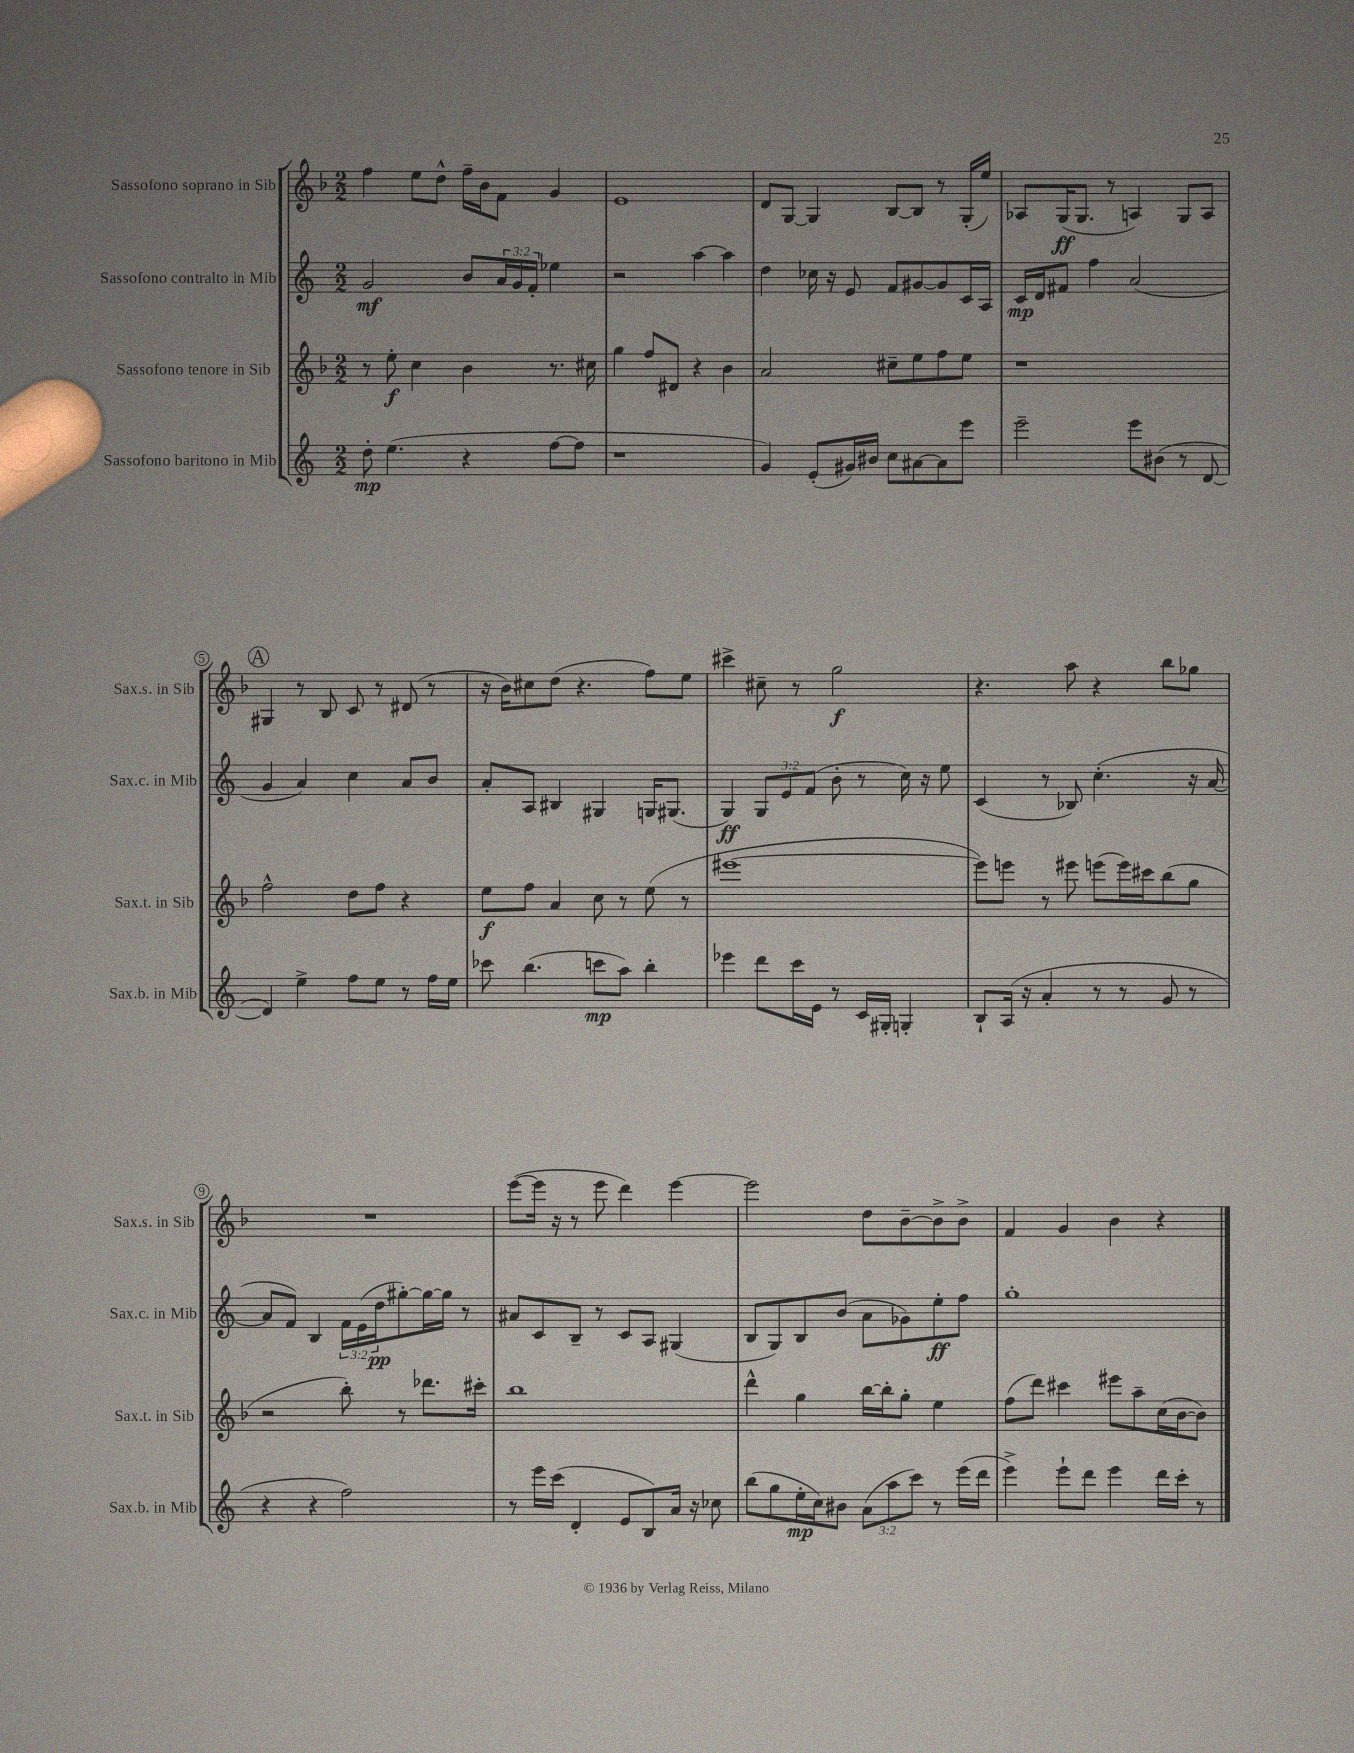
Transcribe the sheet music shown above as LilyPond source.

<<
\new StaffGroup <<
\new Staff = "s0" \with { instrumentName = "Sassofono soprano in Sib" shortInstrumentName = "Sax.s. in Sib" } {
    \clef treble \key f \major \numericTimeSignature \time 2/2
    f''4 e''8 d''8-^ f''16-- bes'16 f'8 g'4 |
    e'1 |
    d'8 g8~ g4 bes8~ bes8 r8 g16-.( e''16) |
    aes8 g16\ff( g8. r8 a4) g8 a8 |
    \mark \markup { \circle "A" } gis4 r8 bes8 c'8 r8 dis'8( r8 |
    r16 bes'16) cis''8 d''8( r4. f''8) e''8 |
    cis'''4-> cis''8-- r8 g''2\f |
    r4. a''8 r4 bes''8 ges''8 |
    R1 |
    e'''8~( e'''16 r16 r8 e'''8 d'''4) e'''4~ |
    e'''2 d''8 bes'8~-- bes'8-> bes'8-> |
    f'4 g'4 bes'4 r4 \bar "|." |
}
\new Staff = "s1" \with { instrumentName = "Sassofono contralto in Mib" shortInstrumentName = "Sax.c. in Mib" } {
    \clef treble \key c \major \numericTimeSignature \time 2/2 \override Staff.TupletNumber.text = #tuplet-number::calc-fraction-text
    g'2\mf b'8 \tuplet 3/2 { a'16 g'16 f'16-. } ees''4 |
    r2 a''4~ a''4 |
    d''4 ces''16 r16 e'8 f'8 gis'8~ gis'8 c'16 a16 |
    c'16\mp d'16 fis'8 f''4 a'2( |
    \mark \markup { \circle "A" } g'4 a'4) c''4 a'8 b'8 |
    a'8-. a8 bis4 gis4 g16 gis8.( |
    g4\ff) \tuplet 3/2 { g8 e'8 f'8( } b'8-. r8 c''16) r16 e''8 |
    c'4( r8 bes8) c''4.-.( r16 a'16~ |
    a'8 f'8) b4 \tuplet 3/2 { f'16 e'16( d''16\pp } gis''8~-.) gis''16~ gis''16 r8 |
    ais'8 c'8 b8-- r8 c'8 a8 gis4( |
    b8 g8) b8 b'8( a'8 ges'8) e''8-.\ff f''8 |
    g''1-. \bar "|." |
}
\new Staff = "s2" \with { instrumentName = "Sassofono tenore in Sib" shortInstrumentName = "Sax.t. in Sib" } {
    \clef treble \key f \major \numericTimeSignature \time 2/2
    r8 e''8-.\f c''4 bes'4 r8. cis''16 |
    g''4 f''8 dis'8 r4 bes'4 |
    a'2 cis''8-- e''8 f''8 e''8 |
    r1 |
    \mark \markup { \circle "A" } f''2-^ d''8 f''8 r4 |
    e''8\f f''8 a'4 c''8 r8 e''8( r8 |
    eis'''1~ |
    eis'''8) e'''8 r8 eis'''8 e'''8( e'''16) cis'''16 bes''8( g''8 |
    r2 bes''8-.) r8 des'''8. cis'''16-. |
    bes''1 |
    d'''4-^ g''4 bes''16~ bes''16-. g''8-. e''4 |
    f''8( d'''8) cis'''4 eis'''8 a''8-- c''16( bes'16~ bes'8) \bar "|." |
}
\new Staff = "s3" \with { instrumentName = "Sassofono baritono in Mib" shortInstrumentName = "Sax.b. in Mib" } {
    \clef treble \key c \major \numericTimeSignature \time 2/2 \override Staff.TupletNumber.text = #tuplet-number::calc-fraction-text
    d''8-.\mp e''4.( r4 f''8~ f''8 |
    r1 |
    g'4) e'8-.( gis'16) bis'16 c''8 ais'8~ ais'8 e'''8 |
    e'''2-- e'''8 bis'8( r8 d'8~ |
    \mark \markup { \circle "A" } d'4) e''4-> f''8 e''8 r8 f''16 e''16 |
    ces'''8 b''4.( c'''8\mp a''8) b''4-. |
    ees'''4 d'''8 c'''16 e'16 r8 c'16 gis16-. g4-. |
    b8-! a16( r16 a'4-. r8 r8 g'8 r8 |
    r4 r4 f''2) |
    r8 e'''16 c'''16( d'4-. e'8 b8) a'16 r16 ces''8 |
    b''8( g''8 e''16-.\mp c''16) bis'8 \tuplet 3/2 { a'8( a''8 c'''8) } r8 e'''16( d'''16 |
    e'''4->) e'''8-! d'''8 e'''4 d'''16 c'''16-. r8 \bar "|." |
}
>>
>>
\layout { \context { \Score \override BarNumber.stencil = #(make-stencil-circler 0.1 0.3 ly:text-interface::print) } }
